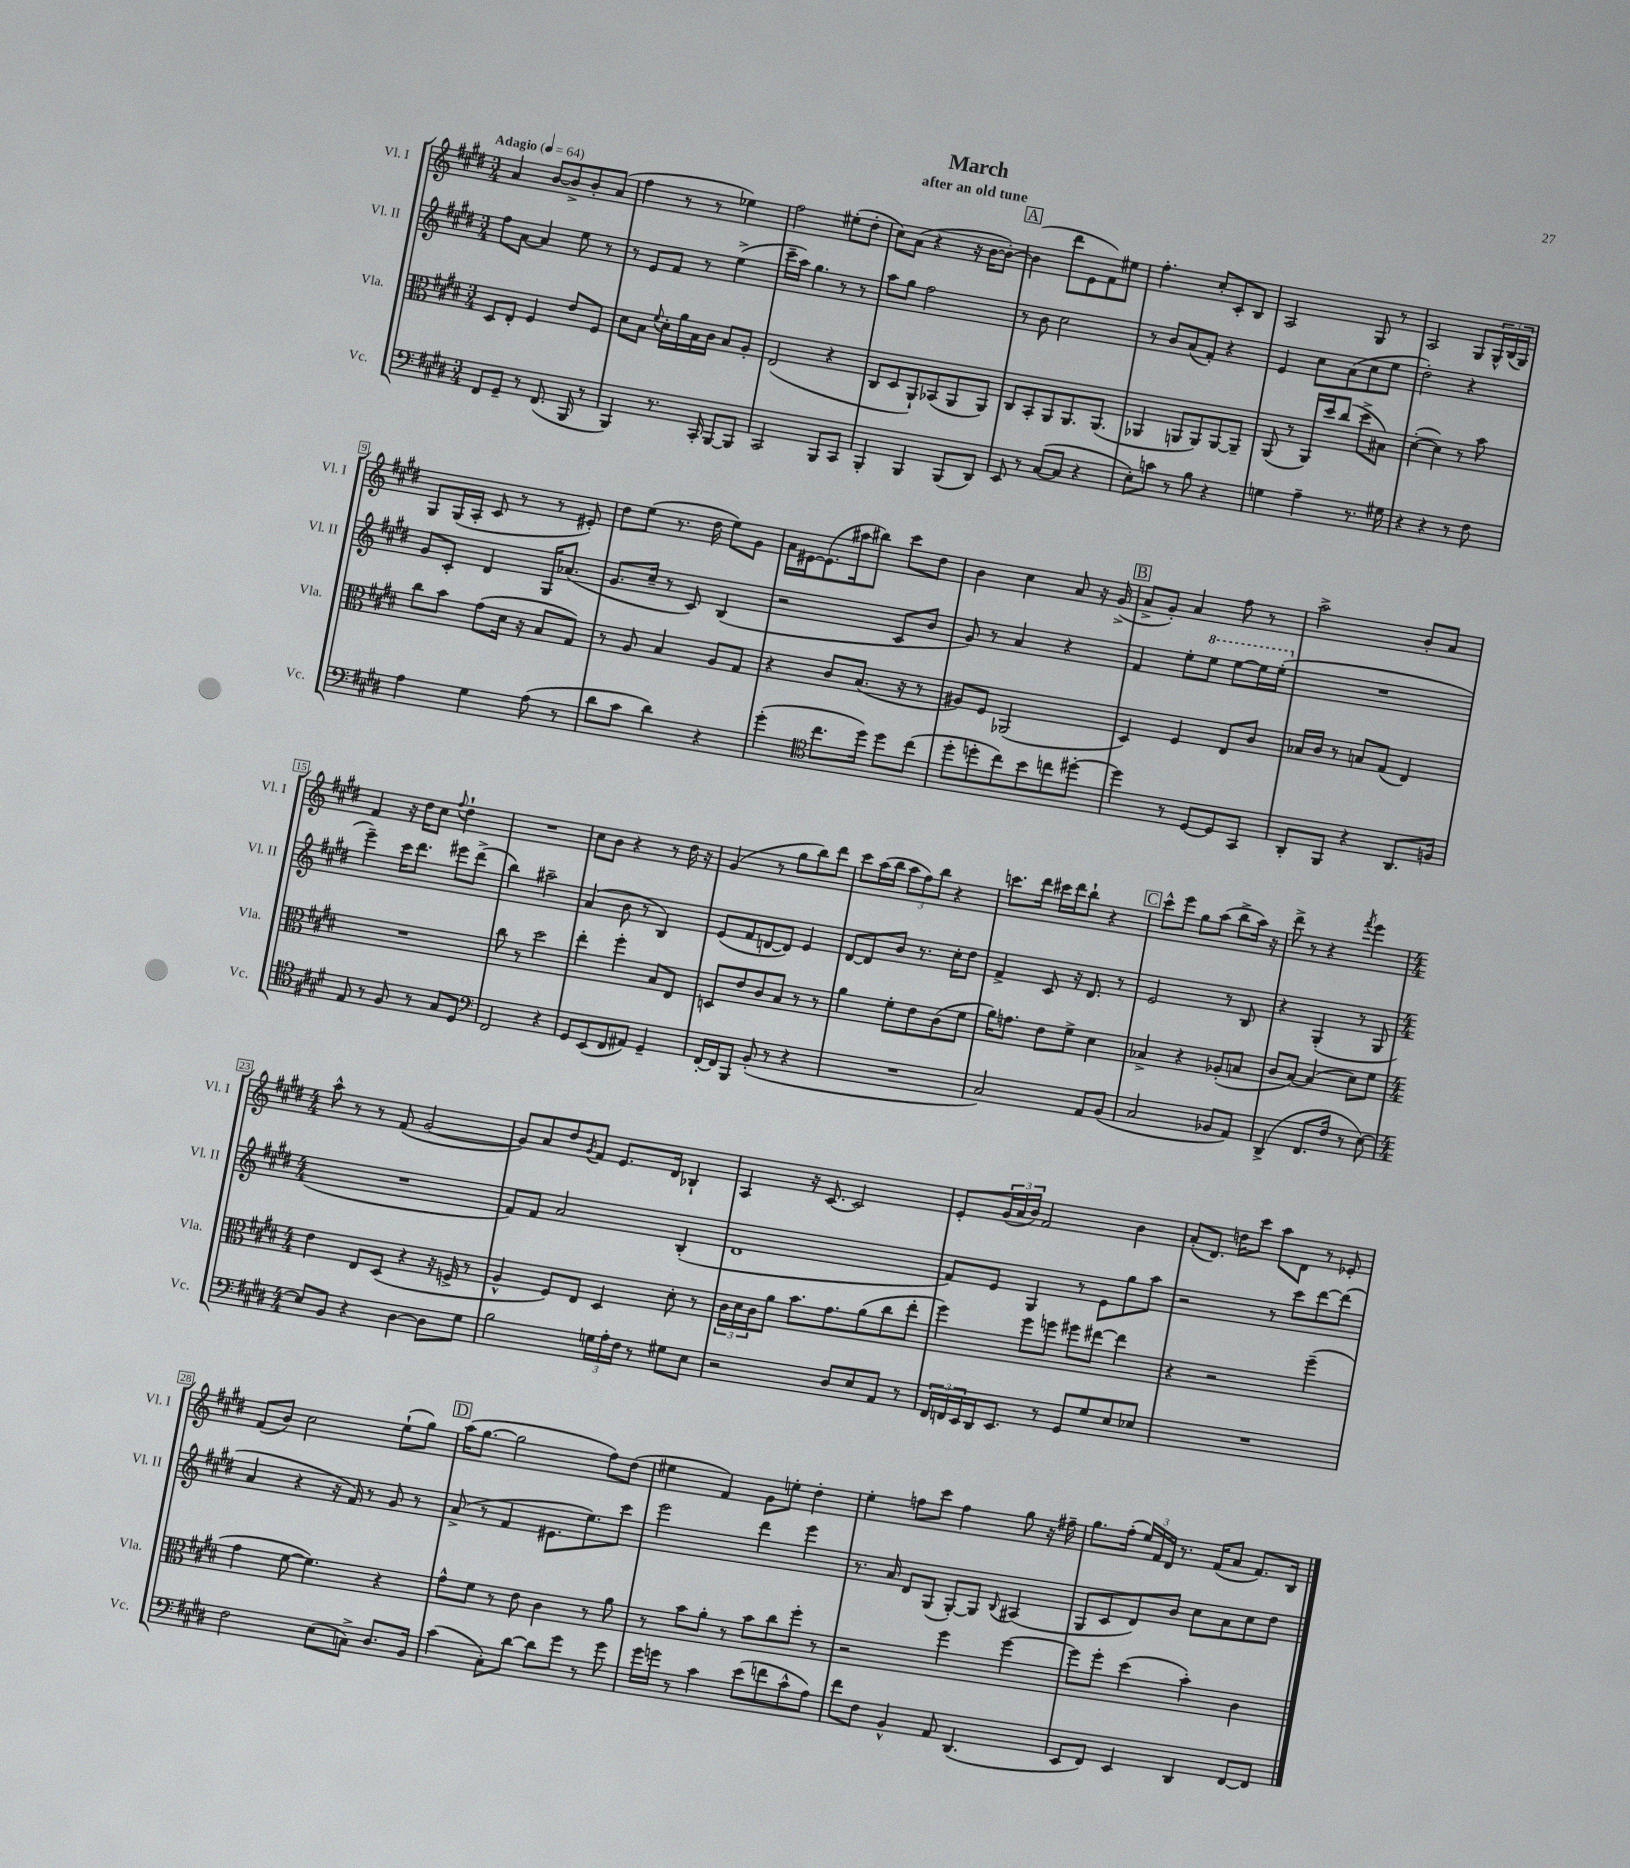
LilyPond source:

\header { title = "March" subtitle = "after an old tune" }
<<
\new StaffGroup <<
\new Staff = "s0" \with { instrumentName = "Vl. I" shortInstrumentName = "Vl. I" } {
    \clef treble \key e \major \numericTimeSignature \time 3/4 \tempo "Adagio" 4 = 64
    a'4 b'8~ b'8-> b'8-. a'8( |
    fis''4 r8 r8 ees''4) |
    fis''2 eis''8-.( dis''8-. |
    cis''8) a'8( r4 r16 b'16~ b'8~-.) |
    \mark \markup { \box "A" } b'4( dis'''8 e'8 fis'8) eis''8 |
    fis''4.-. cis''8-. cis'8-. b8 |
    a2 gis8 r8 |
    a2 gis8 \tuplet 3/2 { gis16-^ b16( gis16) } |
    gis8 gis16( a16-. cis'8 r8 r8 eis'8-.) |
    dis''8 e''8( r8. dis''16 e''8) gis'8 |
    a'16 eis'16~ eis'8.( ais''16 bis''8) cis'''8 dis''8 |
    b'4 cis''4 a'8 r16 gis'16->( |
    \mark \markup { \box "B" } a'8-> gis'8-.) a'4 fis''8 r8 |
    a''2-> b'8-. a'8 |
    fis'4 r16 dis''16 cis''8 \appoggiatura { fis''8 } dis''4-! |
    R2. |
    cis''8 b'8 r4 r8 dis''16 r16 |
    gis'4( r8 gis''8 b''8) dis'''8 |
    cis'''8 a''16( b''16 \tuplet 3/2 { a''8 fis''8) b''8 } r4 |
    c'''8. dis'''16 cis'''16 dis'''16 b''8-! r4 |
    \mark \markup { \box "C" } cis'''8-^ e'''8 gis''8 a''8( b''8-> a''16) r16 |
    dis'''8-> r8 r4 \acciaccatura { fis'''8 } e'''4 |
    \numericTimeSignature \time 4/4 a''8-^ r8 r8 fis'8( gis'2~ |
    gis'8) a'8 dis''8 \acciaccatura { gis'8 } fis'8 e'8. dis'16 bes4-! |
    a4 r16 cis'8.~ cis'2 |
    e'8-. \tuplet 3/2 { gis'16( a'16 b'16) } fis'2 b'4 |
    a'8-.( dis'8.) d''16 cis'''8 a''8 dis'8 r8 ees'8-. |
    fis'8( b'8) cis''2 e''8-!( gis''8) |
    \mark \markup { \box "D" } a''16( gis''8.~ gis''2 fis''8) dis''8( |
    eis''4 fis'4) gis'8 e''8-. dis''4-. |
    e''4-. f''8 cis'''8 f''4 gis''8 r16 fis''16-- |
    gis''8. fis''16-.( \tuplet 3/2 { e''16) fis'16 dis'16 } r8. fis'16( a'8 fis'8.) b16 \bar "|." |
}
\new Staff = "s1" \with { instrumentName = "Vl. II" shortInstrumentName = "Vl. II" } {
    \clef treble \key e \major \numericTimeSignature \time 3/4
    fis''8 a'8~ a'4 e''8 r8 |
    r8 e'8 fis'8 r8 e''4->( |
    cis'''16-- a''16) gis''4. r8 r8 |
    a''8 gis''8 fis''2 |
    \mark \markup { \box "A" } r8 b'8 cis''2 |
    r8 b'8 a'8( fis'8-.) r4 |
    e'4 cis''8 a'8( cis''8 e''8 |
    dis''2-.) r4 |
    gis'8 cis'8-. dis'4 gis16 aes'8.( |
    gis'8. cis''16-- r8 cis'8) b4( |
    r2 cis'8 b'8 |
    gis'8) r8 a'4 r4 |
    \mark \markup { \box "B" } fis'4 e''8-. \ottava #1 e'''8 e'''8~ e'''16 e'''16-.( \ottava #0 |
    R2. |
    e'''4--) cis'''16 dis'''8. eis'''8 dis'''8->( |
    b''4) ais''2-- |
    a'4( b'8 r8 b4) |
    e'8( fis'8 d'8~ d'8) e'4 |
    dis'8~ dis'8 b'8 r8. cis''16-. dis''8 |
    fis'4-> cis'8 r16 dis'8. r8 |
    \mark \markup { \box "C" } e'2 r8 b8 |
    r4 gis4-.( r8 gis8 |
    \numericTimeSignature \time 4/4 R1 |
    fis'8) fis'8 a'2 b4-.( |
    dis'1 |
    fis'8) e'8 gis4 r8 e'8 gis''8 a''8 |
    r2 r8 cis'''8 dis'''8~ dis'''8( |
    a'4 r4 r16 fis'16) r8 gis'8 r8 |
    \mark \markup { \box "D" } a'8->( r8 fis'4 eis'8. e''8.) cis'''8 |
    e'''2 dis'''4 e'''4 |
    r8. a'16 dis'8 gis8( gis8~-.) gis8 \appoggiatura { b8 } ais4( |
    gis8 cis'8 dis'8) b'8 cis''8 a'8 cis''8 dis''8 \bar "|." |
}
\new Staff = "s2" \with { instrumentName = "Vla." shortInstrumentName = "Vla." } {
    \clef alto \key e \major \numericTimeSignature \time 3/4
    dis8 e8-. fis4 e'8 fis8 |
    dis'8 b8 \appoggiatura { fis'8 } dis'16-. a'16 b16 cis'16 b8 a8-. |
    e2( r4 |
    cis8 dis8 a,8-!) bes,8( a,8 a,8) |
    \mark \markup { \box "A" } cis8 b,8-. a,8 a,8. a,8.( |
    aes,4 a,8 a,8) a,8~ a,8-- |
    a,8( r8 a,16) dis''16 cis''8( dis''8-> bis8) |
    dis'4~-.( dis'4) r8 b'8 |
    cis''8 b'8 gis'8( dis'16 r16 b8 gis8) |
    r8 a8 b4 a8 gis8 |
    r4 cis'8 b8.( r16 r8 |
    ais8) fis8 aes,2( |
    \mark \markup { \box "B" } dis4) fis4 e8 cis'8 |
    bes16 cis'16 r8 b8 gis8( e4) |
    R2. |
    cis''8 r8 dis''2 |
    e''4-. fis''4-. b8 e8 |
    d8 e'8 cis'8 b8 r8 r8 |
    a'4 fis'8-. e'8 cis'8( fis'8 |
    a'16) g'8. e'8 fis'8-> dis'4 |
    \mark \markup { \box "C" } bes4-> r4 aes8-.( b8 |
    cis'8 b8~) b4( dis'8) fis'8 |
    \numericTimeSignature \time 4/4 e'4 e8 dis8( r4 r16 f16-> r8 |
    a4-^ fis8) e8 dis4 dis'8-. r8 |
    \tuplet 3/2 { cis'16 dis'16 cis'16 } a'8 b'8. gis'8. a'8( cis''8 e''8-. |
    fis''4) fis''8 f''8 fis''8 eis''8~ eis''4 |
    r4 r2 fis''4--( |
    gis'4 fis'8~ fis'4.) r4 |
    \mark \markup { \box "D" } gis'8-^ fis'8 r8 e'8 cis'4 r8 a'8 |
    r8 b'8 a'8-. r8 b'8 cis''8 fis''8-. r8 |
    r2 fis''4 fis''4~ |
    fis''8 fis''8-. dis''4( b'4-.) cis'4 \bar "|." |
}
\new Staff = "s3" \with { instrumentName = "Vc." shortInstrumentName = "Vc." } {
    \clef bass \key e \major \numericTimeSignature \time 3/4
    fis,8 gis,8-- r8 fis,8.( b,,16 r8 |
    b,,4) r8. cis,16-. b,,8~ b,,8 |
    cis,2 b,,8 cis,8 |
    b,,4-. b,,4 b,,8( dis,8) |
    \mark \markup { \box "A" } e,8 r8 cis8~( cis8 r4 |
    e8-.) c'8 r8 b8 r4 |
    g4 a4-- r8. gis16 |
    r4 r4 r8 fis8 |
    a4 gis4 a8( r8 |
    dis'8 cis'8 dis'4) r4 |
    gis'4-.( \clef tenor cis''8. dis''16) dis''8 cis''8( |
    dis''8-. d''8-. cis''8) b'8 c''8 dis''8~-. |
    \mark \markup { \box "B" } dis''4 r8 dis8~ dis8 gis,8 |
    a,8-. fis,8 r4 a,8. f16 |
    e8 r8 fis8 r8 gis8 dis8 |
    \clef bass fis,2 r4 |
    gis,8 e,8( fis,8 ais,8) gis,4-- |
    fis,16~-. fis,16 b,,8 b,8-.( r8 r4 |
    R2. |
    cis2) a,8 b,8( |
    \mark \markup { \box "C" } cis2 bes,8 a,8) |
    dis,4->( fis,8. fis16 r8 e8~) |
    \numericTimeSignature \time 4/4 e8 b,8 r4 dis4~ dis8 gis8 |
    b2 \tuplet 3/2 { g16 a16-. fis16 } r8 gis8 e8 |
    r2 dis8 e8 a,8 r8 |
    \tuplet 3/2 { fis,16 f,16 e,16 } dis,16 e,8. r8 gis,8 gis8 e8 ees8 |
    R1 |
    fis2 e8( c8->) dis8. b,16 |
    \mark \markup { \box "D" } cis'4( cis8-.) dis'8~ dis'8 gis'8 r8 gis'8 |
    gis'16 g'16 r8 cis'4 e'8( f'8 cis'8-^ a8) |
    fis'8 fis8 b,4-^ a,8 dis,4.( |
    e,8 fis,8) e,4 dis,4 fis,8~ fis,8 \bar "|." |
}
>>
>>
\layout { \context { \Score \override BarNumber.stencil = #(make-stencil-boxer 0.1 0.3 ly:text-interface::print) } }
